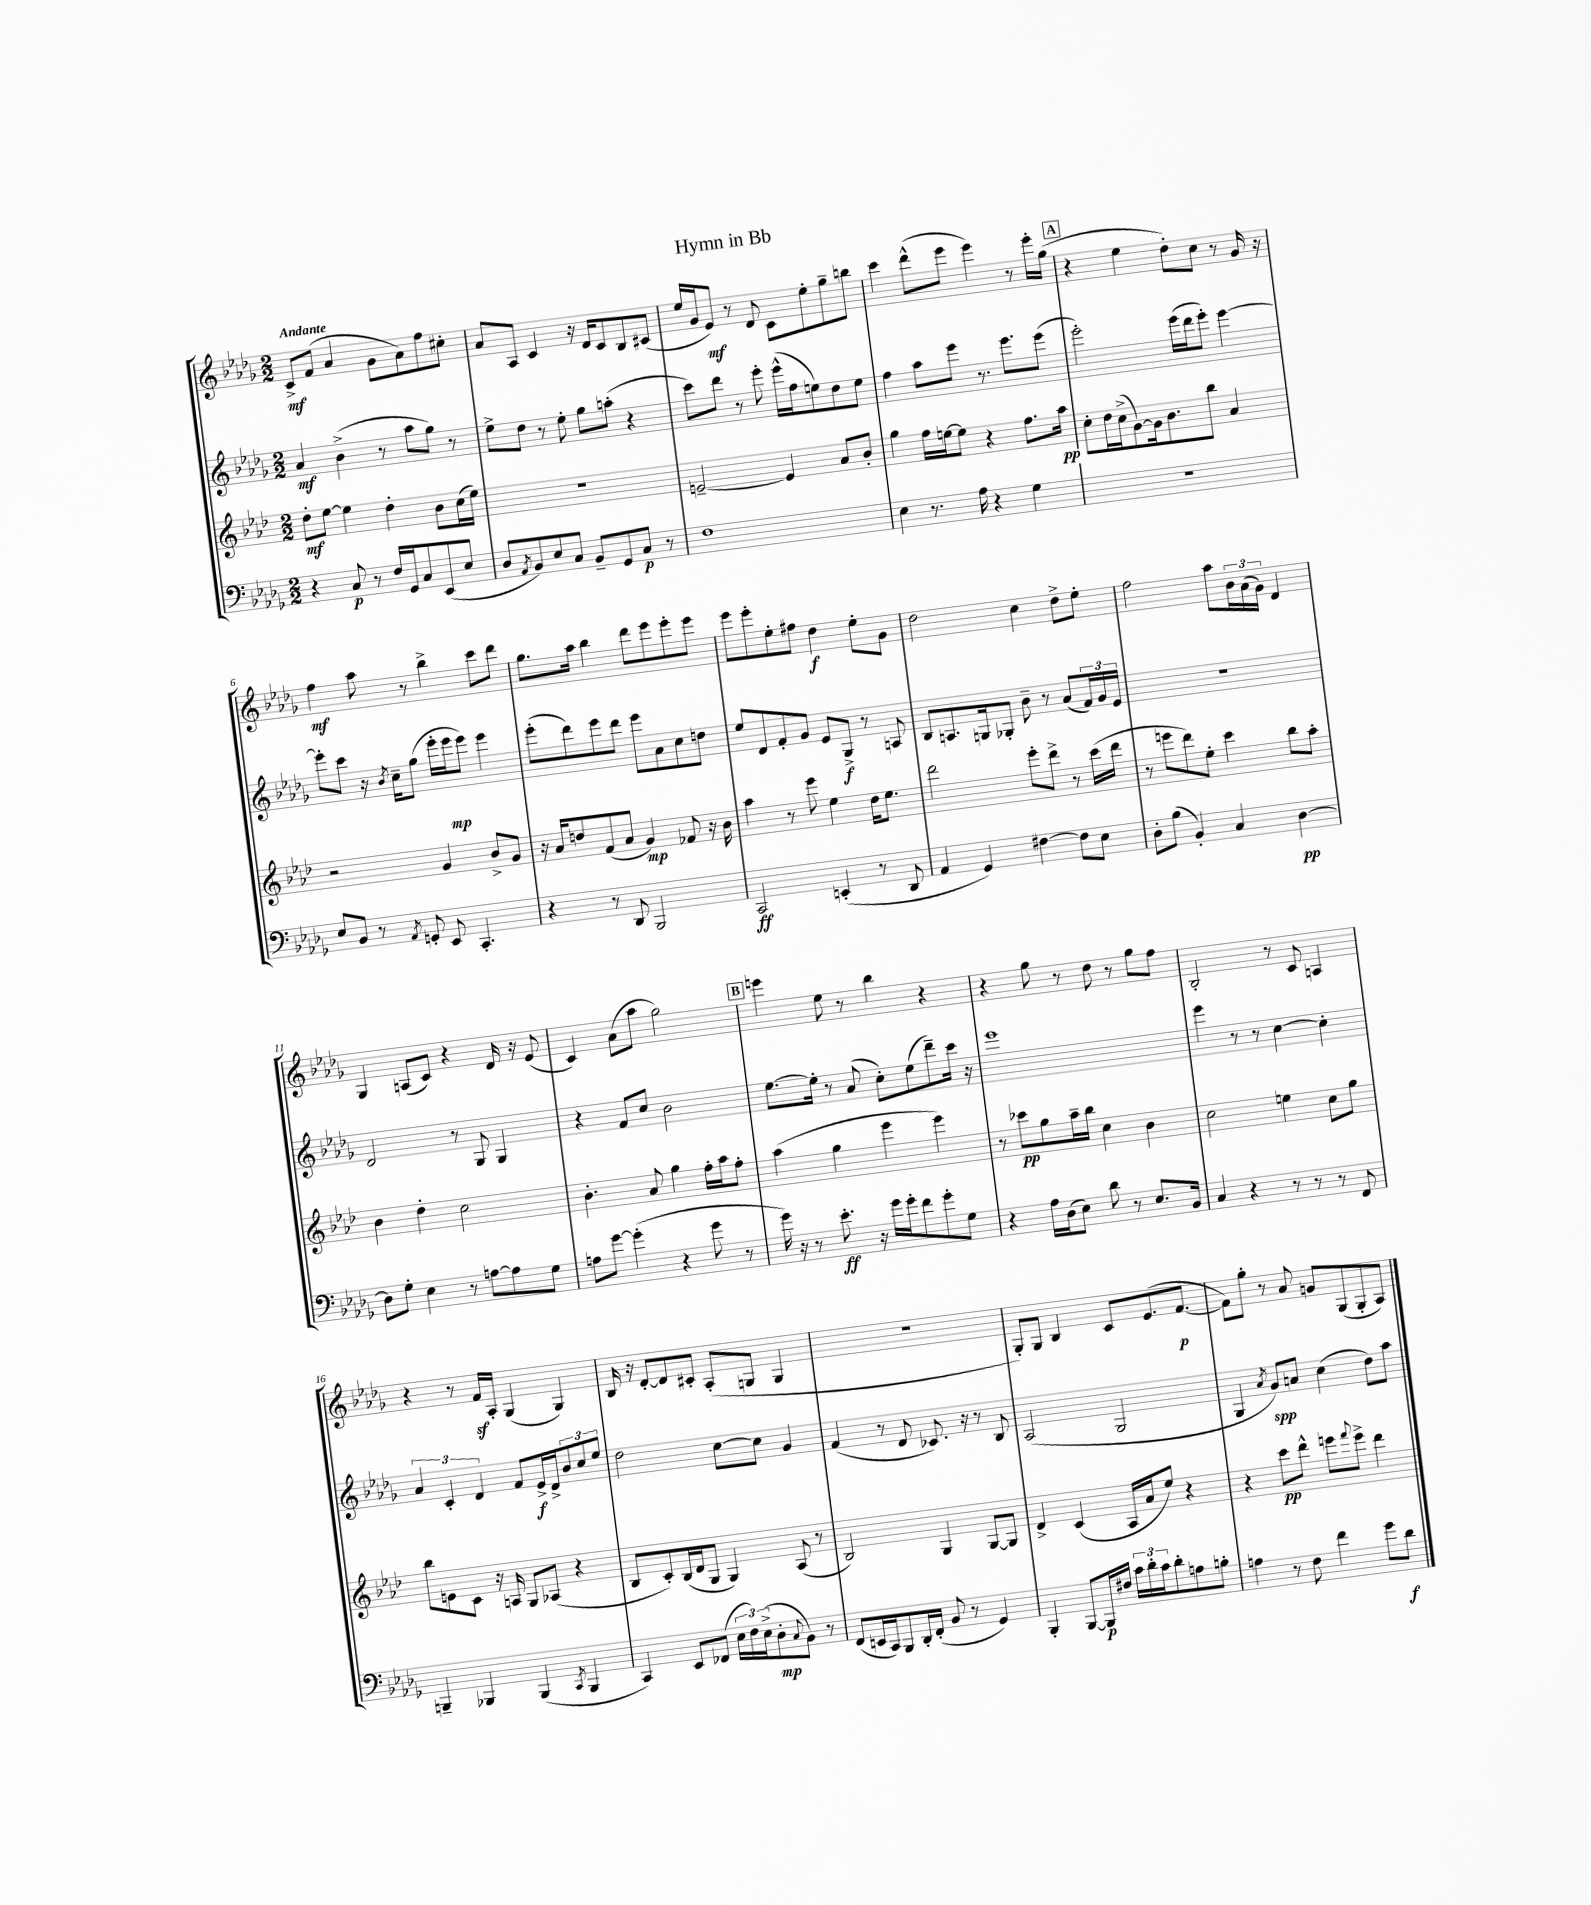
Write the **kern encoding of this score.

**kern	**kern	**kern	**kern
*staff4	*staff3	*staff2	*staff1
*clefF4	*clefG2	*clefG2	*clefG2
*k[b-e-a-d-g-]	*k[b-e-a-d-]	*k[b-e-a-d-g-]	*k[b-e-a-d-g-]
*M2/2	*M2/2	*M2/2	*M2/2
4r	8dd-'	4a-	8c^
.	[8ee-	.	(8f
8C	4ee-]	(4b-^	4a-
8r	.	.	.
16F	4dd-'	8r	8g-
16GG-	.	.	.
8C	.	8aa-	8a-)
(8EE-	8b-	8gg-)	8ff
8E-	(16cc	8r	8cc#'
.	16ee-)	.	.
=	=	=	=
8D-	1r	8ee-^	8a-
8qAA-	.	.	.
8BB-)	.	8dd-	8A-
8E-	.	8r	4c
8C	.	8ee-'	.
8BB-~	.	8gg-	16r
.	.	.	16d-
8GG-	.	(8aa'	8c
8C	.	4r	8B-
8r	.	.	(8c#
=	=	=	=
1F	[2e~	8ccc)	16ee-
.	.	.	16g-
.	.	8ddd-	8e-)
.	.	8r	8r
.	.	8eee-'	8d-
.	4e]	(16eee-^^	8c
.	.	16ff	.
.	.	8ee)	8ee-'
.	8a-	8dd-	8gg-~
.	8b-'	8ee	8bb
=	=	=	=
4E-	4gg	4ff	4ccc
8.r	16ff	8aa-	(8ddd-^^
.	[16ee	.	.
.	8ee]	8eee-	8eee-
16A-	.	.	.
4r	4r	8.r	4eee-)
.	.	8.eee-	.
4G-	8.ff	.	8r
.	.	(8eee-	16eee-'
.	16aa-	.	(16gg-
=	=	=	=
1r	8cc'	2eee-')	4r
.	16dd-	.	.
.	(16cc^	.	.
.	[8g)	.	4ee-
.	16g]	.	.
.	8.b-	.	.
.	.	(16eee-	8dd-')
.	.	16ddd-	.
.	8bb-	8eee-')	8cc
.	4a-	[4eee-	8r
.	.	.	16g-
.	.	.	16r
=	=	=	=
8E-	2r	8eee-']	4ff
8BB-	.	8ccc	.
8r	.	16r	8aa-
.	.	8qb-	.
.	.	16cc~	.
8qAA-	.	.	.
8GG'	.	(8gg-	8r
8EE-	4g	16eee-'	4bb-^
.	.	16eee-	.
4.CC'	.	8eee-)	.
.	8b-^	4eee-	8ccc
.	8g	.	8ddd-
=	=	=	=
4r	16r	(8eee-'	8.gg-
.	16a-	.	.
.	8dd	8ddd-)	.
.	.	.	16aa-
8r	(8f	8eee-	4bb-
8DD-	8a-	8ddd-	.
2BBB-	4g)	8eee-	8ddd-
.	.	8a-	8eee-
.	8f-	8cc	8eee-'
.	16r	8dd	8eee-
.	16b-	.	.
=	=	=	=
2CC	4aa-	8ee-	8eee-
.	.	8d-	8eee-'
.	8r	8f'	8ee-'
.	8eee-	8g-	8ff#
(4EE'	4ee-	8e-	4dd-
.	.	8G-^	.
8r	16dd-	8r	8ee-'
.	8.ee-	.	.
8DD-	.	8A	8g-
=	=	=	=
4AA-	2ddd-	8B-	2dd-
.	.	8.A	.
4GG-)	.	.	.
.	.	16G	.
.	.	8G-'	.
[4F#	8eee-'	8b-~	4cc
.	8ddd-^	8r	.
8F#]	8r	(8a-	8dd-^
8E-	(16ccc	24f)	8ee-'
.	.	24g-	.
.	16ddd-	.	.
.	.	24e-	.
=	=	=	=
8D-'	8r	1r	2ff
(8B-	8eee	.	.
4BB-')	8ddd-)	.	.
.	8ee-'	.	.
4C	4ccc	.	8aa-
.	.	.	24b-
.	.	.	(24a-
.	.	.	24g-)
[4D-	8bb-	.	4d-
.	8aa-'	.	.
=	=	=	=
8D-]	4b-	2d-	4G-
8G-'	.	.	.
4E-	4dd-'	.	(8A
.	.	.	8c)
8r	2cc	8r	4r
[8A	.	8G-	.
8A]	.	4G-	16d-
.	.	.	16r
8G-	.	.	(8e-
=	=	=	=
8A	4.b-'	4r	4c)
[8g-	.	.	.
(4g-']	.	8f	(8a-
.	8a-	8cc	8aa-
4r	4gg	2b-	2gg-)
8g-	16ff'	.	.
.	16aa-	.	.
8r	8ff'	.	.
=	=	=	=
16g-)	(4aa-	[8.ee-	4eee
16r	.	.	.
8r	.	.	.
.	.	16ee-']	.
8.e-'	4gg	8r	8ee-
.	.	(8a-	8r
16r	.	.	.
16g-	4eee-	8cc')	4bb-
16g-'	.	.	.
8f	.	(8ee-	.
8g-'	4eee-)	8ddd-~)	4r
8G-	.	16ccc	.
.	.	16r	.
=	=	=	=
4r	8r	1eee-	4r
.	8ccc-	.	.
16A-	8gg	.	8gg-
(16D-	.	.	.
8E-)	16aa-~	.	8r
.	16bb-	.	.
8d-	4cc	.	8dd-
8r	.	.	8r
8.E-	4b-	.	8gg-
.	.	.	8ff
16BB-	.	.	.
=	=	=	=
4C	2cc	4eee-	2B-'
4r	.	8r	.
.	.	8r	.
8r	4ee	[4cc	8r
8r	.	.	8c
8r	8cc	4cc']	4A
8FF	8gg	.	.
=	=	=	=
4BBB~	8bb-	6a-	4r
.	8e	.	.
.	.	6c'	.
4BBB-	8c	.	8r
.	.	6d-	.
.	16r	.	16f
.	16A	.	16A-'
(4BBB-	8G	8f	(4G-
.	(8A-	16e-^	.
.	.	16d-^	.
8qCC	.	.	.
4BBB-	4r	12b-	4G-)
.	.	12cc	.
.	.	12ee-	.
=	=	=	=
4CC)	8B-	2dd-	16B-
.	.	.	16r
.	8c')	.	[8d-'
8EE-	(16B-	.	8d-]
.	16d-	.	.
(8FF-	8G	.	8c#'
24E-	4G)	[8cc	(8A-'
24F)	.	.	.
(24E-^	.	.	.
8D-'	.	8cc]	8G
8qqC	.	.	.
8BB-)	(8A-	4g-	4G
8r	8r	.	.
=	=	=	=
(8FF	2B-)	(4f	1r
16EE	.	.	.
16CC)	.	.	.
8BBB-	.	8r	.
16DD-'	.	8d-	.
(16FF'	.	.	.
8BB-	4G	8.c-)	.
8r	.	.	.
.	.	16r	.
4GG-)	[8G	8r	.
.	8G]	8B-	.
=	=	=	=
4BBB-'	4d-^	(2A-	8G-')
.	.	.	8G-
[8BBB-	(4c	.	4B-
16BBB-]	.	.	.
16F#	.	.	.
24c	16A-	2G-	8c
24d-'	.	.	.
.	16a-	.	.
24c	.	.	.
8d-'	8ee-)	.	(8.e-
8A	4r	.	.
.	.	.	[8.f
8B'	.	.	.
=	=	=	=
4A	4r	4G-	8f])
.	.	.	8gg-'
.	.	8qa-	.
8r	8ccc	8g-)	8r
8F	8ddd-^^	8a	8a-
4f	8eee	(4cc	8g
.	8qqfff	.	.
.	8eee^	.	(8G-
8g-	4ddd-	8dd-)	8G-'
8d-	.	8aa-	8A-)
==	==	==	==
*-	*-	*-	*-
